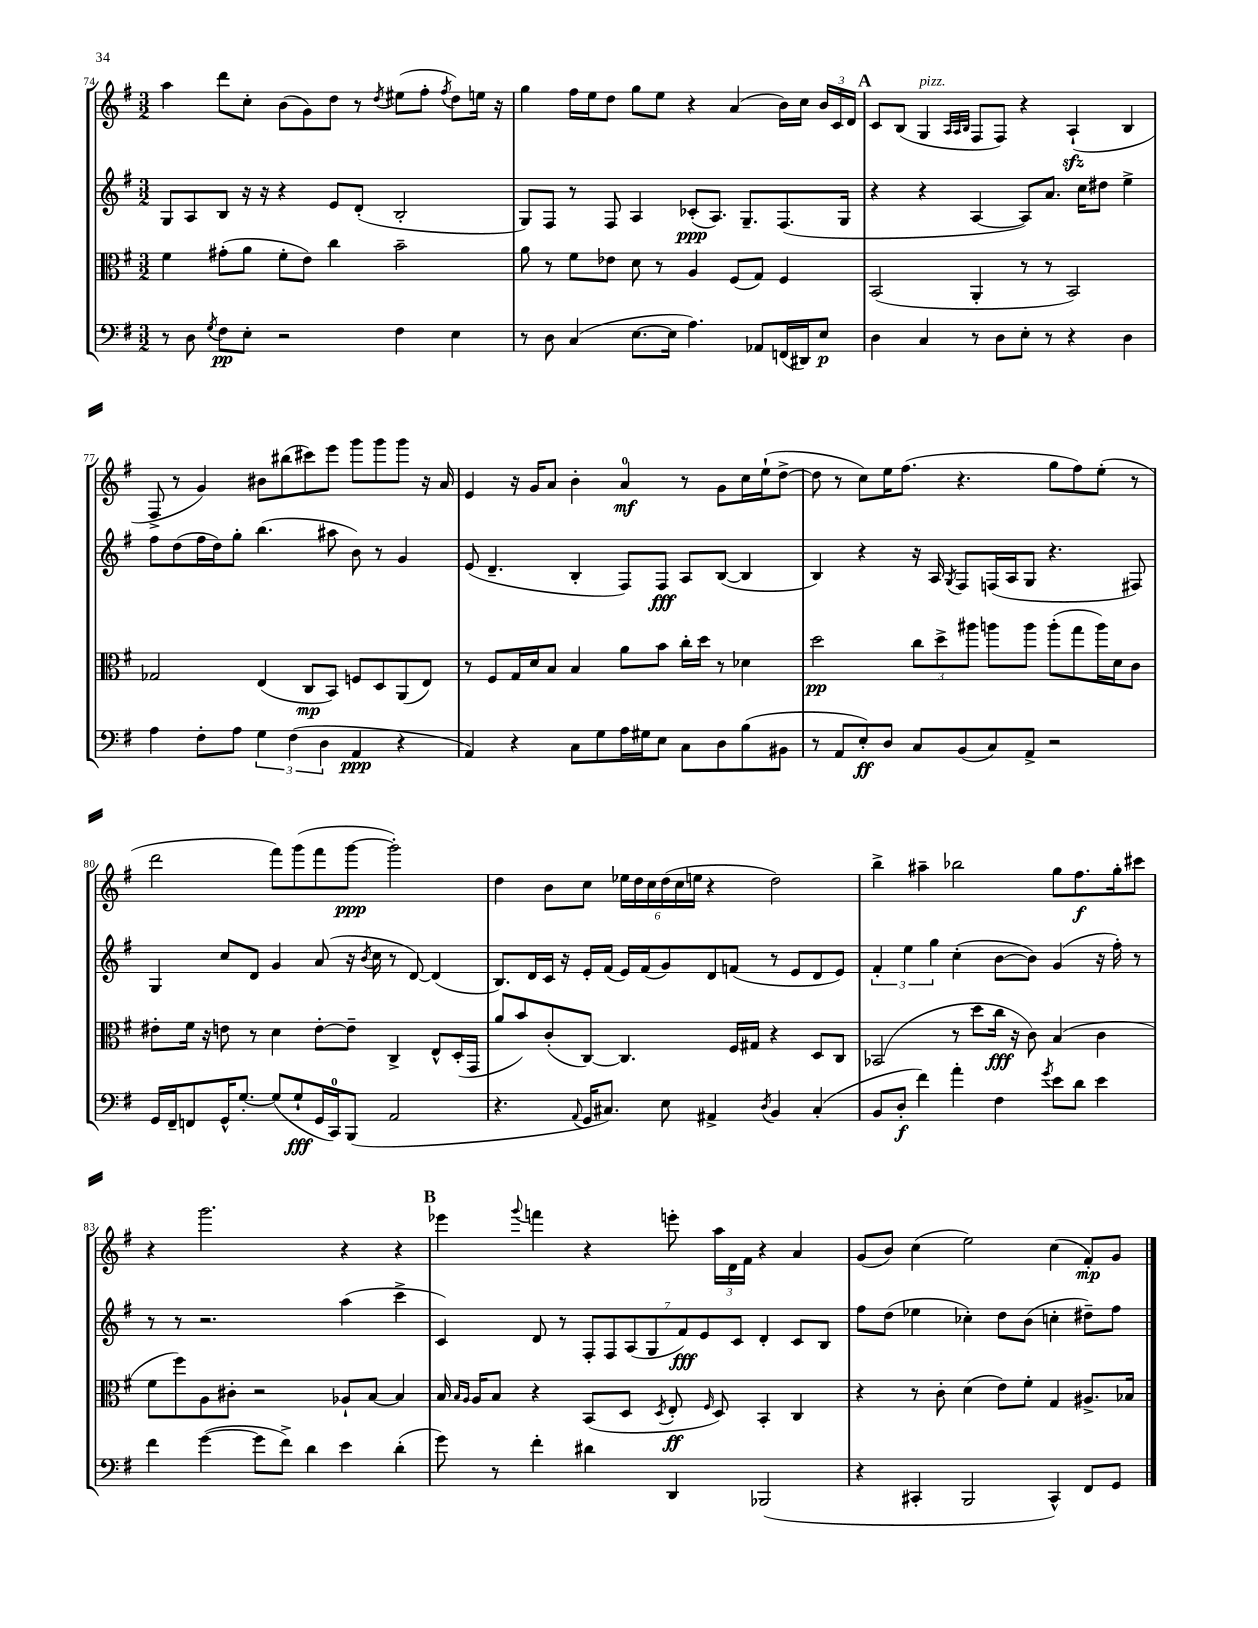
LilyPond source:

<<
\new StaffGroup <<
\new Staff = "s0" {
    \clef treble \key g \major \numericTimeSignature \time 3/2
    \autoBeamOff a''4 d'''8[ c''8]-. b'8[( g'8) d''8] r8 \acciaccatura { d''8 } eis''8[( fis''8]-. \acciaccatura { fis''8 } d''8[) e''16] r16 |
    g''4 fis''16[ e''16 d''8] g''8[ e''8] r4 a'4( b'16[) c''16] \tuplet 3/2 { b'16[ c'16 d'16] } |
    \mark \markup { \bold "A" } c'8[ b8]( g4^\markup { \italic "pizz." } \grace { a32[ a32 b32] } fis8[ fis8]) r4 a4-!\sfz( b4 |
    fis8-> r8 g'4) bis'8[ bis''8( cis'''8) e'''8] g'''8[ g'''8 g'''8] r16 a'16 |
    e'4 r16 g'16[ a'8] b'4-. a'4-0\mf r8 g'8[ c''16 e''16-!( d''8]~-> |
    d''8 r8 c''8[) e''16 fis''8.]( r4. g''8[ fis''8) e''8]-.( r8 |
    d'''2 fis'''8[) g'''8( fis'''8 g'''8]~\ppp g'''2-.) |
    d''4 b'8[ c''8] \tuplet 6/4 { ees''16[ d''16 c''16 d''16( c''16 e''16] } r4 d''2) |
    b''4-> ais''4-- bes''2 g''8[ fis''8.\f g''16-. cis'''8] |
    r4 g'''2. r4 r4 |
    \mark \markup { \bold "B" } ees'''4 \appoggiatura { g'''8 } f'''4 r4 e'''8-. \tuplet 3/2 { a''16[ d'16 fis'16] } r4 a'4 |
    g'8[( b'8]) c''4( e''2) c''4( fis'8[-.\mp) g'8] \bar "|." |
}
\new Staff = "s1" {
    \clef treble \key g \major \numericTimeSignature \time 3/2
    \autoBeamOff g8[ a8 b8] r16 r16 r4 e'8[ d'8]-.( b2-. |
    g8[) fis8] r8 fis8 a4 ces'8[-.\ppp( a8.]) g8.[-- fis8.( g16] |
    \mark \markup { \bold "A" } r4 r4 a4~ a8[) a'8.] c''16[ dis''8] e''4-> |
    fis''8[ d''8( fis''16 d''16) g''8]-. b''4.( ais''8 b'8) r8 g'4 |
    e'8( d'4.-- b4-. fis8[) fis8]\fff a8[ b8]~( b4 |
    b4) r4 r16 a16 \acciaccatura { g8 } fis8[ f16( a16 g8] r4. fis8) |
    g4 c''8[ d'8] g'4 a'8( r16 \acciaccatura { b'8 } c''16 r8 d'8~) d'4( |
    b8.[) d'16 c'16] r16 e'16[-. fis'16]( e'16[) fis'16( g'8) d'8 f'8]( r8 e'8[ d'8 e'8]) |
    \tuplet 3/2 { fis'4-. e''4 g''4 } c''4-.( b'8[~ b'8]) g'4( r16 fis''16-.) r8 |
    r8 r8 r2. a''4( c'''4-> |
    \mark \markup { \bold "B" } c'4) d'8 r8 \tuplet 7/4 { fis8[-. fis8 a8( g8 fis'8\fff) e'8 c'8] } d'4-. c'8[ b8] |
    fis''8[ d''8]( ees''4 ces''4-.) d''8[ b'8]( c''4-. dis''8[--) fis''8] \bar "|." |
}
\new Staff = "s2" {
    \clef alto \key g \major \numericTimeSignature \time 3/2
    \autoBeamOff fis'4 gis'8[-.( a'8] fis'8[-. e'8]) c''4 b'2-- |
    a'8 r8 fis'8[ ees'8] d'8 r8 a4 fis8[( g8]) fis4 |
    \mark \markup { \bold "A" } b,2( a,4-. r8 r8 b,2) |
    ges2 e4( c8[\mp b,8]) f8[ d8 a,8( e8]) |
    r8 fis8[ g16 d'16 b8] b4 a'8[ b'8] c''16[-. d''16] r8 des'4 |
    d''2\pp \tuplet 3/2 { c''8[ d''8-> ais''8] } a''8[ a''8] a''8[-.( g''8 a''16) d'16 c'8] |
    eis'8[-. fis'16] r16 e'8 r8 d'4 e'8[~-. e'8]-- c4-> e8[-^ d16-.( g,16] |
    a'8[ b'8) c'8-.( c8]~) c4. fis16[ gis16] r4 d8[ c8] |
    bes,2( r8 d''8[ c''16]\fff r16 c'8) b4( c'4 |
    fis'8[ fis''8) a8 cis'8]-. r2 aes8[-! b8]~ b4 |
    \mark \markup { \bold "B" } b16 \grace { b16[ a16] } a16[ b8] r4 b,8[( d8] \acciaccatura { d8 } e8-.\ff \grace { fis16 } d8) b,4-. c4 |
    r4 r8 c'8-. d'4( e'8[) fis'8]-. g4 ais8.[-> bes16] \bar "|." |
}
\new Staff = "s3" {
    \clef bass \key g \major \numericTimeSignature \time 3/2
    \autoBeamOff r8 d8 \acciaccatura { g8 } fis8[\pp e8]-. r2 fis4 e4 |
    r8 d8 c4( e8.[~ e16] a4.) aes,8[ f,16( dis,16) e8]\p |
    \mark \markup { \bold "A" } d4 c4 r8 d8[ e8]-. r8 r4 d4 |
    a4 fis8[-. a8] \tuplet 3/2 { g4 fis4( d4 } a,4\ppp r4 |
    a,4) r4 c8[ g8 a16 gis16 e8] c8[ d8 b8( bis,8] |
    r8 a,8[ e8-.\ff) d8] c8[ b,8( c8) a,8]-> r2 |
    g,16[ fis,16-- f,8 g,16-^ g8.]~-. g8[( g8-!\fff g,16 c,16-0) b,,8]( a,2 |
    r4. \appoggiatura { a,8 } g,16[ cis8.]) e8 ais,4-> \acciaccatura { d8 } b,4 cis4-.( |
    b,8[ d8]-.\f fis'4) a'4-. fis4 \acciaccatura { g'8 } e'8[ d'8] e'4 |
    fis'4 g'4~( g'8[ fis'8]->) d'4 e'4 d'4-.( |
    \mark \markup { \bold "B" } g'8) r8 fis'4-. dis'4 d,4 bes,,2( |
    r4 cis,4-. b,,2 cis,4-^) fis,8[ g,8] \bar "|." |
}
>>
>>
\layout { \context { \Score currentBarNumber = #74 } }
